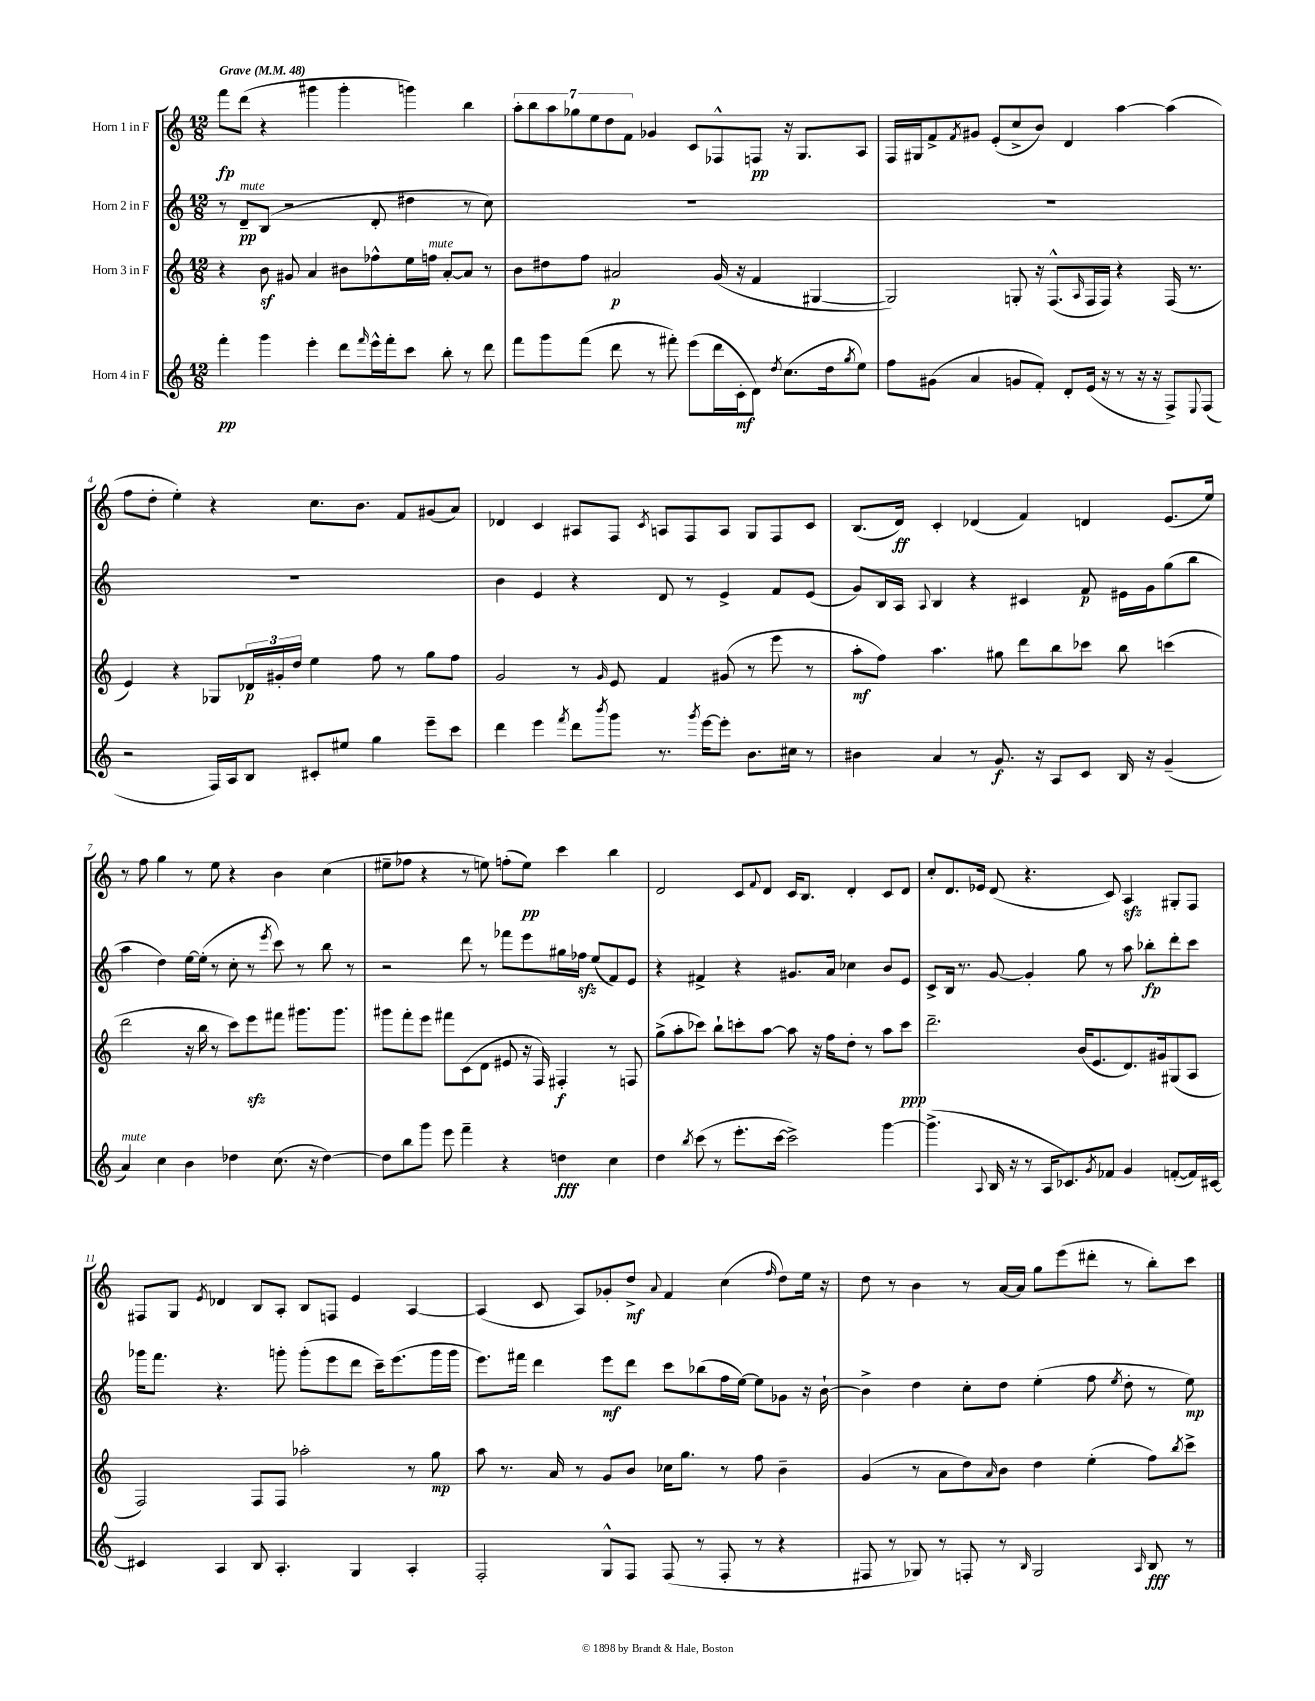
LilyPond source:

<<
\new StaffGroup <<
\new Staff = "s0" \with { instrumentName = "Horn 1 in F" } {
    \clef treble \key c \major \numericTimeSignature \time 12/8 \tempo "Grave" 4 = 48
    f'''8\fp d'''8( r4 gis'''4 gis'''4-. g'''4) b''4 |
    \tuplet 7/4 { a''8-. b''8 a''8 ges''8 e''8 d''8 f'8 } ges'4 c'8 fes8-^ f8\pp r16 g8. a8 |
    f16 gis16 f'8-> \acciaccatura { f'8 } gis'8 e'8-.( c''8-> b'8) d'4 a''4~ a''4( |
    f''8 d''8-. e''4-.) r4 c''8. b'8. f'8 gis'8( a'8) |
    des'4 c'4 ais8 f8 \acciaccatura { c'8 } a8 f8 a8 g8 f8 c'8 |
    b8.( d'16\ff) c'4-. des'4( f'4) d'4 e'8.( e''16) |
    r8 f''8 g''4 r8 e''8 r4 b'4 c''4( |
    eis''8-- fes''8 r4 r8 e''8) f''8-.( e''8\pp) c'''4 b''4 |
    d'2 c'8 \appoggiatura { f'8 } d'8 c'16 b8. d'4-. c'8 d'8 |
    c''8-. d'8. ees'16 d'8( r4. c'8) a4\sfz gis8-. f8 |
    fis8 g8 \acciaccatura { e'8 } des'4 b8 a8-. b8 f8 e'4 a4~ |
    a4( c'8 a8) ges'8-. d''8->\mf \appoggiatura { a'8 } f'4 c''4( \grace { f''16 } d''8) e''16 r16 |
    d''8 r8 b'4 r8 a'16~ a'16 g''8 e'''8( dis'''8-. r8 b''8-.) c'''8 \bar "|." |
}
\new Staff = "s1" \with { instrumentName = "Horn 2 in F" } {
    \clef treble \key c \major \numericTimeSignature \time 12/8
    r8 d'8--\pp^\markup { \italic "mute" } b8( r2 d'8-. dis''4 r8 c''8) |
    R1. |
    R1. |
    R1. |
    b'4 e'4 r4 d'8 r8 e'4-> f'8 e'8( |
    g'8) b16 a16 \appoggiatura { a8 } b4 r4 cis'4 f'8\p eis'16 g'16 g''8( b''8 |
    a''4 d''4) e''16~ e''16-.( r8 c''8-. r8 \acciaccatura { e'''8 } c'''8) r8 b''8 r8 |
    r2 d'''8 r8 fes'''8 e'''8 gis''16 fes''16\sfz e''8( f'8) e'8 |
    r4 fis'4-> r4 gis'8. a'16 ces''4 b'8 e'8 |
    c'8-> b16 r8. g'8~ g'4-. g''8 r8 a''8 bes''8-.\fp d'''8-. c'''8 |
    ges'''16 f'''8. r4. g'''8-. g'''8-.( e'''8 d'''8 c'''16--) e'''8.( g'''16 g'''16 |
    e'''8.) fis'''16 d'''4 e'''8\mf d'''8 c'''8 bes''8( f''16 e''16~) e''8 ges'8 r16 b'16~-! |
    b'4-> d''4 c''8-. d''8 e''4-.( f''8 \acciaccatura { e''8 } d''8-. r8 e''8\mp) \bar "|." |
}
\new Staff = "s2" \with { instrumentName = "Horn 3 in F" } {
    \clef treble \key c \major \numericTimeSignature \time 12/8
    r4 b'8\sf gis'8 a'4 bis'8 fes''8-^ e''16 f''16^\markup { \italic "mute" } a'8~-. a'8 r8 |
    b'8 dis''8 f''8 ais'2\p g'16( r16 f'4 gis4~ |
    gis2) g8-. r16 f8.-^( \grace { a16 } f16 f16) r4 f16( r8. |
    e'4) r4 ges8 \tuplet 3/2 { des'16\p gis'16-. d''16 } e''4 f''8 r8 g''8 f''8 |
    g'2 r8 \grace { g'16 } e'8 f'4 gis'8( r8 e'''8 r8 |
    a''8-.\mf f''8) a''4. gis''8 d'''8 b''8 ces'''8 b''8 c'''4( |
    d'''2 r16 b''16 r8 c'''8) e'''8\sfz fis'''8 gis'''8. gis'''8. |
    gis'''8 f'''8-. e'''8 fis'''8 c'8( d'8 eis'8 r16 f16) fis4-.\f r8 f8 |
    g''8->( a''8-. ces'''8) b''8-! c'''8-. a''8~ a''8 r16 f''16 d''8-. r8 a''8 c'''8\ppp |
    d'''2.-- b'16( e'8. d'8.) gis'16 gis8( a8 |
    f2) f8 f8 aes''2-. r8 g''8\mp |
    a''8 r8. a'16 r8 g'8 b'8 ces''16 g''8. r8 f''8 b'4-- |
    g'4( r8 a'8 d''8) \grace { a'16 } b'8 d''4 e''4-.( f''8) \acciaccatura { b''8 } c'''8-> \bar "|." |
}
\new Staff = "s3" \with { instrumentName = "Horn 4 in F" } {
    \clef treble \key c \major \numericTimeSignature \time 12/8
    f'''4-.\pp g'''4 e'''4-. d'''8 \grace { f'''16 } e'''16-^ f'''16-. c'''8 b''8-. r8 d'''8 |
    f'''8 g'''8 f'''8( d'''8 r8 fis'''8-.) e'''8( d'''16 c'16-.\mf d'8) \acciaccatura { d''8 } c''8.( d''16 \acciaccatura { g''8 } e''8) |
    f''8 gis'8( a'4 g'8 f'8-.) d'8-. e'16( r16 r8 r16 r16 f8->) \appoggiatura { e8 } f8( |
    r2 f16) a16 b8 cis'8-. eis''8 g''4 e'''8-- c'''8 |
    d'''4 e'''4 \acciaccatura { f'''8 } d'''8 \acciaccatura { b'''8 } g'''8 r8. \acciaccatura { g'''8 } e'''16~ e'''8-. b'8. cis''16 r8 |
    bis'4 a'4 r8 g'8.\f r16 a8 c'8 b16 r16 g'4--( |
    a'4^\markup { \italic "mute" }) c''4 b'4 des''4 c''8.( r16 des''4~) |
    des''8 b''8 g'''8 e'''8 f'''4-- r4 d''4\fff c''4 |
    d''4 \acciaccatura { b''8 } c'''8( r8 e'''8.-. c'''16~ c'''2->) g'''4~ |
    g'''4.->( \appoggiatura { a8 } b16 r16 r8 a16 ces'8.) \acciaccatura { g'8 } fes'8 g'4 f'8~-.( f'16) cis'16~ |
    cis'4 a4 b8 a4.-. g4 a4-. |
    f2-. g8-^ f8 f8( r8 f8-. r8 r4 |
    fis8 r8 ges8) r8 f8-. r8 \grace { b16 } ges2 \grace { a16 } b8\fff r8 \bar "|." |
}
>>
>>
